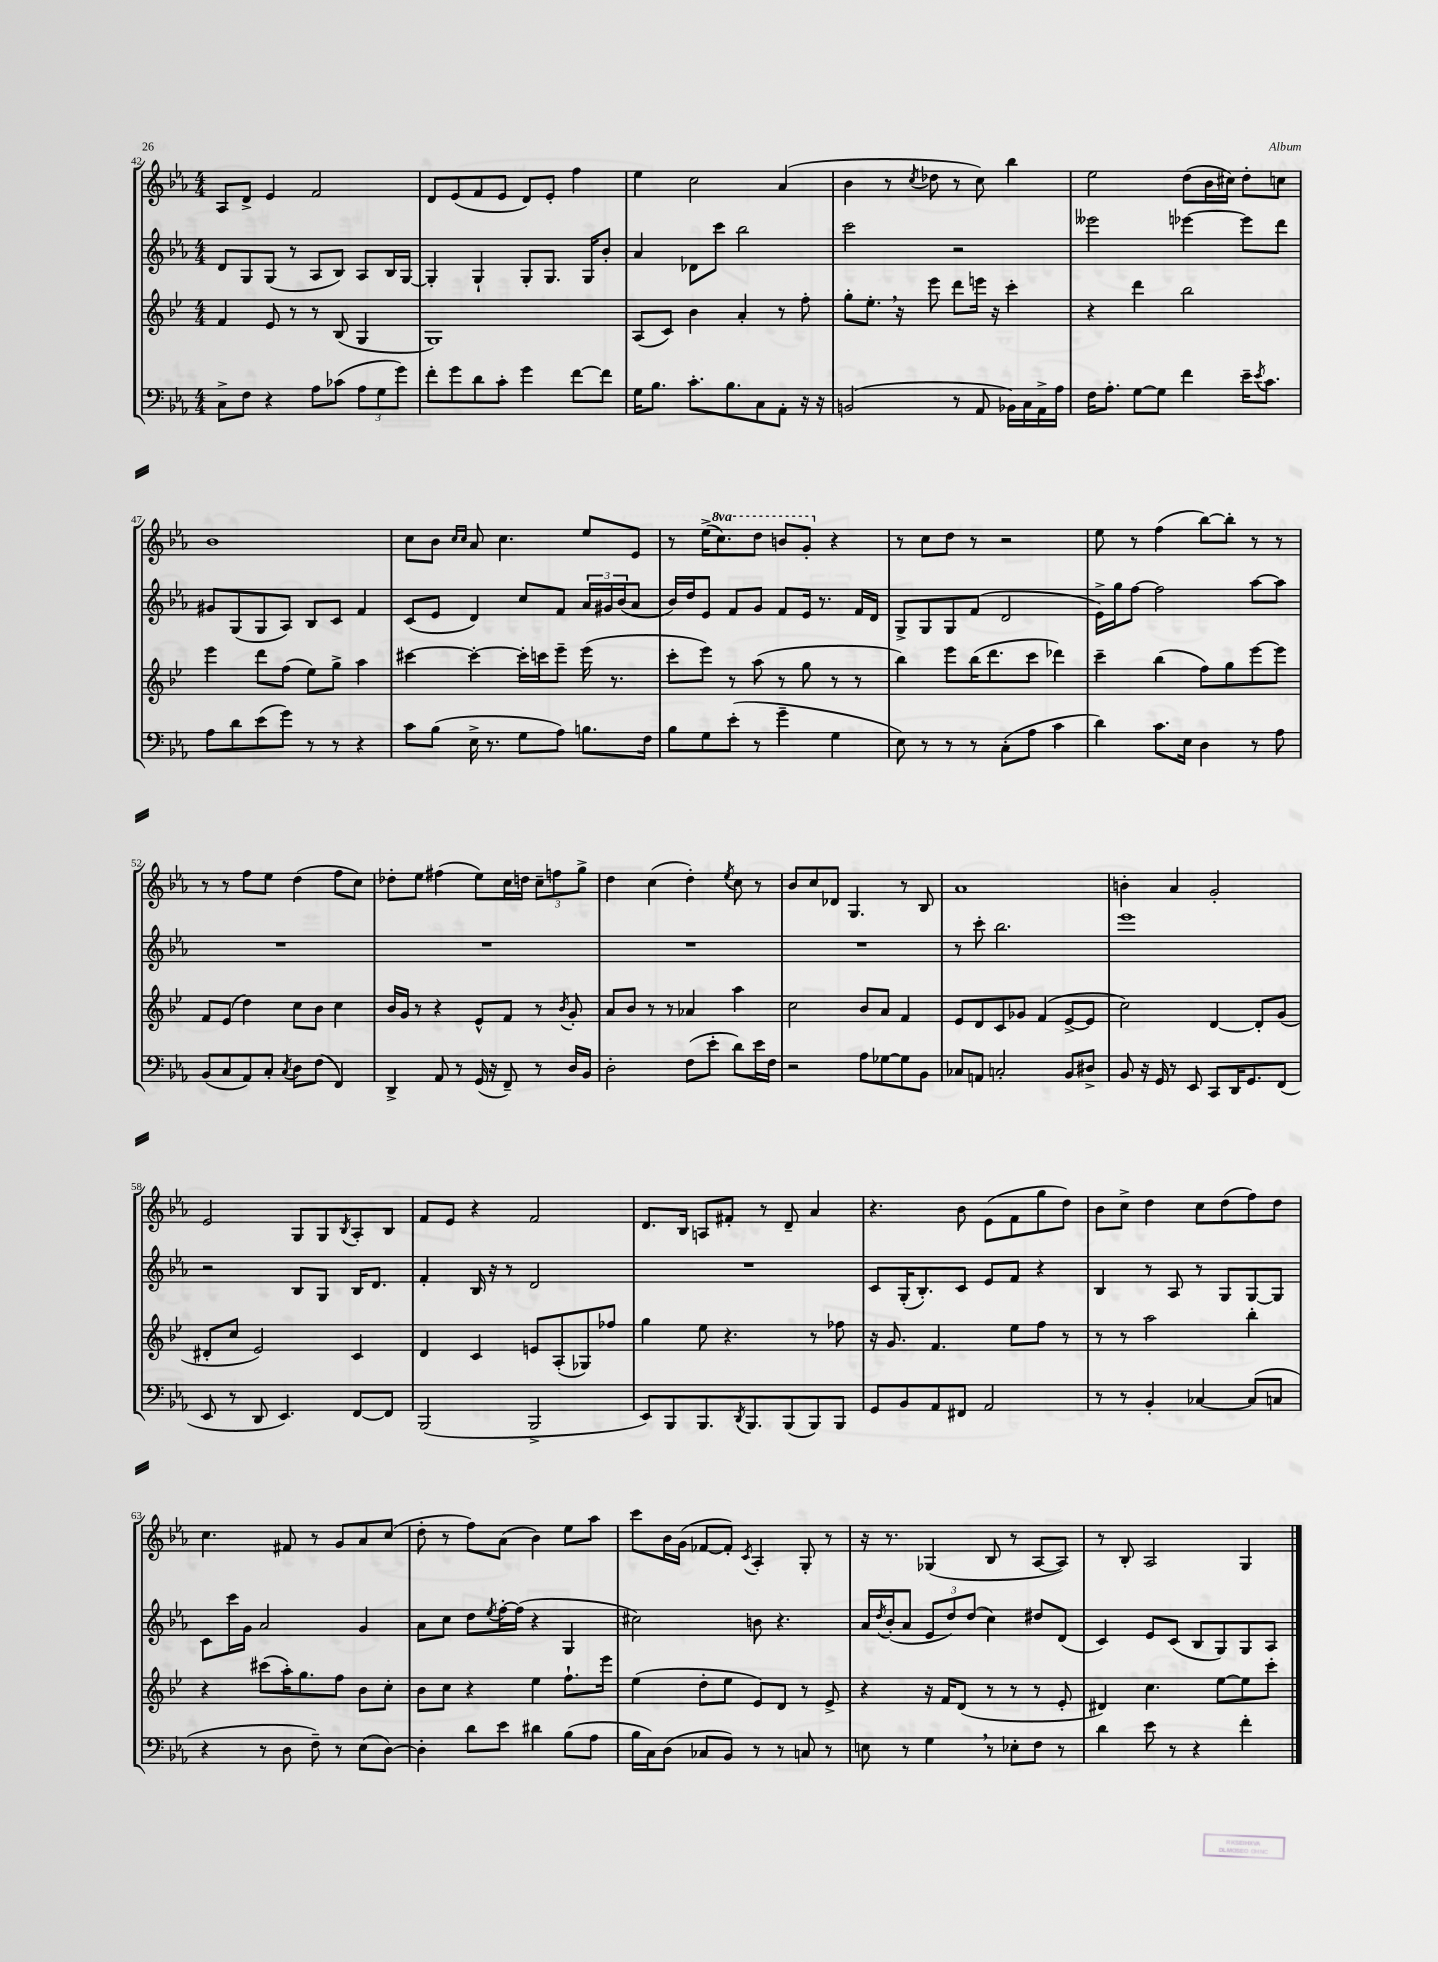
<<
\new StaffGroup <<
\new Staff = "s0" {
    \clef treble \key ees \major \numericTimeSignature \time 4/4 \set Staff.ottavationMarkups = #ottavation-simple-ordinals
    aes8 d'8-> ees'4 f'2 |
    d'8 ees'8( f'8 ees'8 d'8) ees'8-. f''4 |
    ees''4 c''2 aes'4( |
    bes'4 r8 \acciaccatura { c''8 } des''8 r8 c''8) bes''4 |
    ees''2 d''8( bes'16 cis''16) d''8-. c''8 |
    bes'1 |
    c''8 bes'8 \grace { c''16 c''16 } aes'8 c''4. ees''8 ees'8 |
    r8 ees''16->( \ottava #1 c'''8.) d'''8 b''8 g''8-. \ottava #0 r4 |
    r8 c''8 d''8 r8 r2 |
    ees''8 r8 f''4( bes''8~) bes''8-. r8 r8 |
    r8 r8 f''8 ees''8 d''4( f''8 c''8) |
    des''8-. ees''8 fis''4( ees''8) c''16 d''16 \tuplet 3/2 { c''8-- f''8 g''8-> } |
    d''4 c''4( d''4-.) \acciaccatura { ees''8 } c''8 r8 |
    bes'8 c''8 des'8 g4. r8 bes8 |
    aes'1 |
    b'4-. aes'4 g'2-. |
    ees'2 g8 g8 \acciaccatura { bes8 } aes8-. bes8 |
    f'8 ees'8 r4 f'2 |
    d'8. bes16 a8 fis'8-. r8 d'8-- aes'4 |
    r4. bes'8 ees'8( f'8 g''8 d''8) |
    bes'8 c''8-> d''4 c''8 d''8( f''8) d''8 |
    c''4. fis'8 r8 g'8 aes'8 c''8( |
    d''8-. r8 f''8) aes'8( bes'4) ees''8 aes''8 |
    c'''8 bes'16 g'16( fes'8~ fes'8-.) \acciaccatura { c'8 } aes4-. g8-. r8 |
    r16 r8. ges4( bes8 r8 aes8~ aes8) |
    r8 bes8-. aes2 g4 \bar "|." |
}
\new Staff = "s1" {
    \clef treble \key ees \major \numericTimeSignature \time 4/4
    d'8 g8 g8( r8 aes8 bes8) aes8 bes16 g16~ |
    g4-. g4-! g8-. g8. g16 bes'8-. |
    aes'4 des'8 c'''8 bes''2 |
    c'''2 r2 |
    eeses'''2 ees'''4~ ees'''8 d'''8 |
    gis'8 g8( g8 aes8) bes8 c'8 f'4 |
    c'8( ees'8 d'4) c''8 f'8 \tuplet 3/2 { aes'16 gis'16 bes'16( } aes'8 |
    bes'16) d''16 ees'8 f'8 g'8 f'8 ees'16 r8. f'16 d'16 |
    g8-> g8 g8 f'8( d'2 |
    ees'16->) g''16 f''8~ f''2 aes''8~ aes''8 |
    R1 |
    R1 |
    R1 |
    R1 |
    r8 c'''8-. bes''2. |
    ees'''1 |
    r2 bes8 g8 bes16 d'8. |
    f'4-. bes16 r16 r8 d'2 |
    R1 |
    c'8 g16-.( bes8.-.) c'8 ees'8 f'8 r4 |
    bes4 r8 aes8 r8 g8 g8~ g8 |
    c'8 c'''16 g'16 aes'2 g'4 |
    aes'8 c''8 d''8 \acciaccatura { ees''8 } f''16~-. f''16( r4 g4 |
    cis''2) b'8 r4. |
    aes'16 \acciaccatura { d''8 } bes'16-.( aes'8 \tuplet 3/2 { ees'8 d''8) d''8( } c''4) dis''8 d'8( |
    c'4) ees'8 c'8( bes8 g8) g8 aes8 \bar "|." |
}
\new Staff = "s2" {
    \clef treble \key bes \major \numericTimeSignature \time 4/4
    f'4 ees'8 r8 r8 bes8( g4 |
    g1) |
    a8( c'8) bes'4 a'4-. r8 f''8-. |
    g''8-. ees''8.-. \breathe r16 ees'''8 d'''8 e'''16 r16 c'''4-. |
    r4 d'''4 bes''2 |
    ees'''4 d'''8 f''8( ees''8) g''8-> a''4 |
    cis'''4~ cis'''4~-. cis'''16-. c'''16 ees'''8-- ees'''16( r8. |
    c'''8-. ees'''8) r8 a''8( r8 g''8 r8 r8 |
    bes''4) ees'''8 bes''16( d'''8. c'''8 des'''4) |
    c'''4-- bes''4( f''8) g''8 ees'''8~ ees'''8 |
    f'8 ees'8( d''4) c''8 bes'8 c''4 |
    bes'16 g'16 r8 r4 ees'8-^ f'8 r8 \acciaccatura { bes'8 } g'8-. |
    a'8 bes'8 r8 r8 aes'4 a''4 |
    c''2 bes'8 a'8 f'4 |
    ees'8 d'8 c'8 ges'8 f'4( ees'8~-> ees'8 |
    c''2) d'4~ d'8-. g'8( |
    dis'8-. c''8 ees'2) c'4 |
    d'4 c'4 e'8 a8-.( ges8) fes''8 |
    g''4 ees''8 r4. r8 fes''8 |
    r16 g'8. f'4. ees''8 f''8 r8 |
    r8 r8 a''2 bes''4-. |
    r4 cis'''8( a''16-.) g''8. f''8 bes'8 c''8-. |
    bes'8 c''8 r4 ees''4 f''8.-! ees'''16 |
    ees''4( d''8-. ees''8 ees'8) d'8 r8 ees'8-> |
    r4 r16 f'16 d'8( r8 r8 r8 ees'8-. |
    dis'4) c''4. ees''8~ ees''8 c'''8-. \bar "|." |
}
\new Staff = "s3" {
    \clef bass \key ees \major \numericTimeSignature \time 4/4
    c8-> f8 r4 aes8 ces'8( \tuplet 3/2 { aes8 g8 g'8) } |
    f'8-. g'8 d'8 c'8-. g'4 f'8~ f'8 |
    g16 bes8. c'8.-. bes8. c8 aes,8-. r16 r16 |
    b,2( r8 aes,8 bes,16) c16 aes,16-> aes16 |
    f16 aes8.-. g8~ g8 f'4 ees'16-- \acciaccatura { ees'8 } c'8. |
    aes8 d'8 ees'8( g'8) r8 r8 r4 |
    c'8 bes8( ees16-> r8. g8 aes8) b8. f16 |
    bes8 g8 ees'8-.( r8 g'4-- g4 |
    ees8) r8 r8 r8 c8-.( aes8 c'4 |
    d'4) c'8. ees16 d4 r8 aes8 |
    bes,8( c8 aes,8) c8-. \acciaccatura { c8 } d8 f8( f,4) |
    d,4-> aes,8 r8 g,16( r16 f,8--) r8 d16 bes,16 |
    d2-. f8( ees'8-. d'8) ees'16 f16 |
    r2 aes8 ges8~ ges8 bes,8 |
    ces8 a,8 c2-. bes,8 dis8-> |
    bes,8 r16 g,16 r8 ees,8 c,8 d,16 g,8. f,8( |
    ees,8 r8 d,8 ees,4.) f,8~ f,8 |
    bes,,2( bes,,2-> |
    ees,8) bes,,8 bes,,8. \acciaccatura { d,8 } bes,,8. bes,,8( bes,,8) bes,,8 |
    g,8 bes,8 aes,8 fis,8 aes,2 |
    r8 r8 bes,4-. ces4~ ces8( c8 |
    r4 r8 d8 f8--) r8 ees8( d8~) |
    d4-. d'8 ees'8 dis'4 bes8( aes8 |
    bes16 c16) d8( ces8 bes,8) r8 r8 c8 r8 |
    e8 r8 g4 \breathe r8 ees8-. f8 r8 |
    d'4 ees'8 r8 r4 f'4-. \bar "|." |
}
>>
>>
\layout { \context { \Score currentBarNumber = #42 } }
